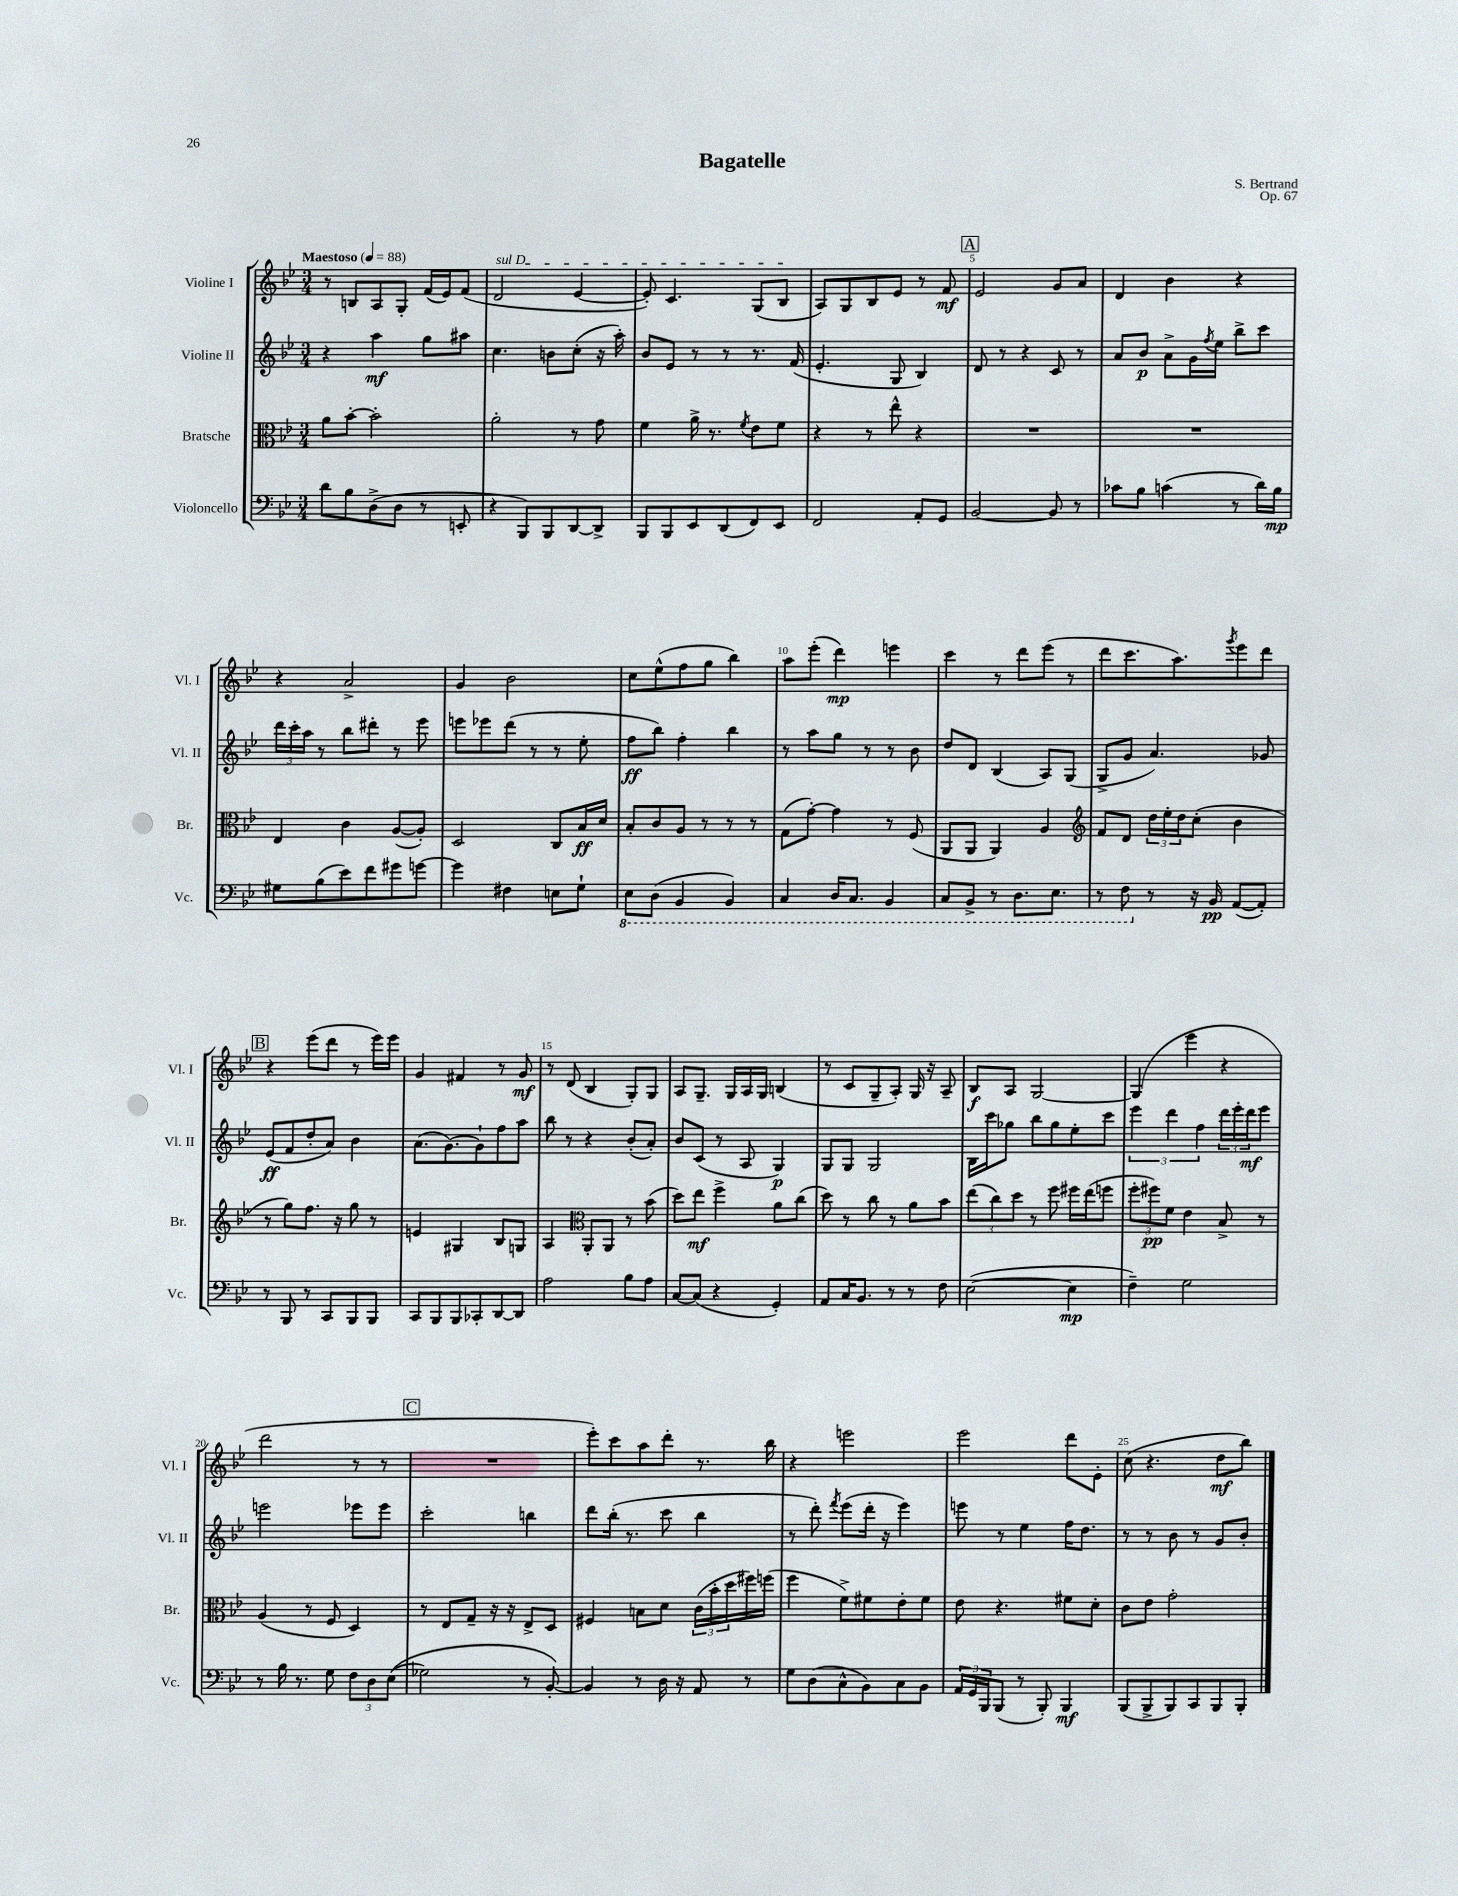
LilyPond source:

\header { title = "Bagatelle" composer = "S. Bertrand" opus = "Op. 67" }
<<
\new StaffGroup <<
\new Staff = "s0" \with { instrumentName = "Violine I" shortInstrumentName = "Vl. I" } {
    \clef treble \key bes \major \numericTimeSignature \time 3/4 \tempo "Maestoso" 4 = 88
    r8 b8 a8 g8-. f'16( ees'16) f'8( |
    \once \override TextSpanner.bound-details.left.text = \markup { \italic "sul D" } d'2\startTextSpan ees'4~ |
    ees'8-.) c'4. g8( bes8\stopTextSpan |
    a8) g8 bes8 ees'8 r8 f'8\mf |
    \mark \markup { \box "A" } ees'2 g'8 a'8 |
    d'4 bes'4 r4 |
    r4 a'2-> |
    g'4 bes'2 |
    c''8 ees''8-^( f''8 g''8 bes''4) |
    a''8 ees'''8-.( d'''4\mp) e'''4 |
    c'''4 r8 d'''8 ees'''8( r8 |
    d'''8 c'''8. a''8.) \acciaccatura { g'''8 } ees'''8 d'''8 |
    \mark \markup { \box "B" } r4 ees'''8( d'''8 r8 ees'''16) ees'''16 |
    g'4 fis'4 r8 g'8\mf |
    r8 d'8( bes4 g8-.) g8 |
    a8 g8.-- g16 a16 g16 b4( |
    r8 c'8 g8-- a8-.) g16 r16 a8-- |
    bes8\f a8 g2~ |
    g4( ees'''4 r4 |
    d'''2 r8 r8 |
    \mark \markup { \box "C" } R2. |
    ees'''8-.) c'''8 a''8 d'''8-. r8. bes''16 |
    r4 e'''2 |
    ees'''2 d'''8 ees'8-. |
    c''8( r4. d''8\mf bes''8) \bar "|." |
}
\new Staff = "s1" \with { instrumentName = "Violine II" shortInstrumentName = "Vl. II" } {
    \clef treble \key bes \major \numericTimeSignature \time 3/4
    r4 a''4\mf g''8 ais''8 |
    c''4. b'8 c''8-.( r16 a''16-.) |
    bes'8 ees'8 r8 r8 r8. f'16( |
    ees'4.-. g8 bes4) |
    \mark \markup { \box "A" } d'8 r8 r4 c'8 r8 |
    a'8 bes'8\p a'8-> g'16 \acciaccatura { f''8 } ees''16 bes''8-> c'''8 |
    \tuplet 3/2 { d'''16 c'''16-. a''16 } r8 bes''8 dis'''8-. r8 ees'''8 |
    e'''8 ees'''8 d'''8( r8 r8 ees''8-. |
    f''8\ff bes''8) f''4-. bes''4 |
    r8 a''8 g''8 r8 r8 bes'8 |
    d''8 d'8 bes4( a8) g8( |
    g8-> g'8 a'4.) ges'8 |
    \mark \markup { \box "B" } ees'8\ff( f'8 d''8-. a'8) bes'4 |
    a'8.( g'8.~) g'8-! f''8 a''8 |
    bes''8 r8 r4 bes'8-.( a'8-.) |
    bes'8 c'8( r8 a8 g4\p) |
    g8 g8 g2 |
    bes16 c'''16 ges''8 bes''8 ges''8 ees''8-. c'''8 |
    \tuplet 3/2 { ees'''4 d'''4 f''4 } \tuplet 3/2 { d'''16 ees'''16-. d'''16\mf } ees'''8 |
    e'''2 ees'''8 ees'''8 |
    \mark \markup { \box "C" } c'''2-. b''4 |
    d'''8 bes''16-.( r8. c'''8 bes''4 |
    r8 d'''8-.) \acciaccatura { f'''8 } ees'''8( d'''16-. r16 ees'''4) |
    e'''8 r8 ees''4 f''16 d''8. |
    r8 r8 bes'8 r8 g'8 bes'8-. \bar "|." |
}
\new Staff = "s2" \with { instrumentName = "Bratsche" shortInstrumentName = "Br." } {
    \clef alto \key bes \major \numericTimeSignature \time 3/4
    a'8 bes'8~-. bes'2-. |
    a'2-. r8 g'8 |
    f'4 a'16-> r8. \acciaccatura { f'8 } ees'8 f'8 |
    r4 r8 ees''8-^ r4 |
    \mark \markup { \box "A" } R2. |
    R2. |
    ees4 c'4 a8~( a8-.) |
    d2 c8 bes16\ff d'16 |
    bes8-. c'8 a8 r8 r8 r8 |
    g8( g'8~-.) g'4 r8 f8( |
    a,8 a,8 a,4) a4 |
    \clef treble f'8 d'8 \tuplet 3/2 { d''16 ees''16-. d''16 } c''8-.( bes'4 |
    \mark \markup { \box "B" } r8 g''8) f''8. r16 g''8 r8 |
    e'4 gis4 bes8 g8 |
    a4 \clef alto a,8-. a,8 r8 bes'8( |
    d''8) ees''8\mf f''4-> a'8 c''8( |
    d''8) r8 c''8 r8 a'8 bes'8 |
    \tuplet 3/2 { ees''8( c''8) d''8 } r8 f''8 fis''16 ees''16( f''8 |
    \tuplet 3/2 { f''8-. fis''8\pp) f'8 } ees'4 bes8-> r8 |
    a4( r8 f8 d4) |
    \mark \markup { \box "C" } r8 ees8 g8-- r16 r16 ees8-> d8 |
    fis4 b8 d'8 \tuplet 3/2 { c'16( bes'16-. d''16 } fis''16) f''16( |
    f''4 f'8->) fis'8 ees'8-. fis'8 |
    ees'8 r4. fis'8 d'8-. |
    c'8 ees'8 g'2-. \bar "|." |
}
\new Staff = "s3" \with { instrumentName = "Violoncello" shortInstrumentName = "Vc." } {
    \clef bass \key bes \major \numericTimeSignature \time 3/4
    d'8 bes8 d8->( d8 r8 e,8-. |
    r4 bes,,8) bes,,8 d,8~ d,8-> |
    bes,,8 bes,,8 ees,8 d,8( f,8) ees,8 |
    f,2 a,8-. g,8 |
    \mark \markup { \box "A" } bes,2~ bes,8 r8 |
    ces'8 bes8 c'4( r8 d'16) bes16\mp |
    gis8 bes8( ees'8) f'8 gis'8 g'8~ |
    g'4 fis4 e8 g8-! |
    \ottava #-1 ees,8 d,8( bes,,4 bes,,4) |
    c,4 d,16 c,8. bes,,4 |
    c,8 bes,,8-> r8 d,8. ees,8. |
    r8 f,8 \ottava #0 r8 r16 bes,16\pp a,8~( a,8-.) |
    \mark \markup { \box "B" } r8 bes,,8 r8 c,8 bes,,8 bes,,8 |
    c,8 bes,,8 bes,,8 ces,8-. d,8~ d,8 |
    a2 bes8 a8 |
    c8~ c8( r4 g,4-.) |
    a,8 c16 bes,8. r8 r8 f8 |
    ees2~( ees4\mp |
    f4--) g2 |
    r8 bes16 r8. g8 \tuplet 3/2 { f8 d8 ees8(\( } |
    \mark \markup { \box "C" } ges2) r8 bes,8~-.\) |
    bes,4 r8 d16 r16 a,8 r8 |
    g8 d8( c8-^ bes,8) c8 bes,8 |
    \tuplet 3/2 { a,16 g,16 bes,,16 } bes,,8( r8 bes,,8-.) bes,,4\mf |
    bes,,8( bes,,8-> bes,,8) c,8 bes,,8 bes,,8-. \bar "|." |
}
>>
>>
\layout { \context { \Score \override BarNumber.break-visibility = ##(#f #t #t) barNumberVisibility = #(every-nth-bar-number-visible 5) } }
